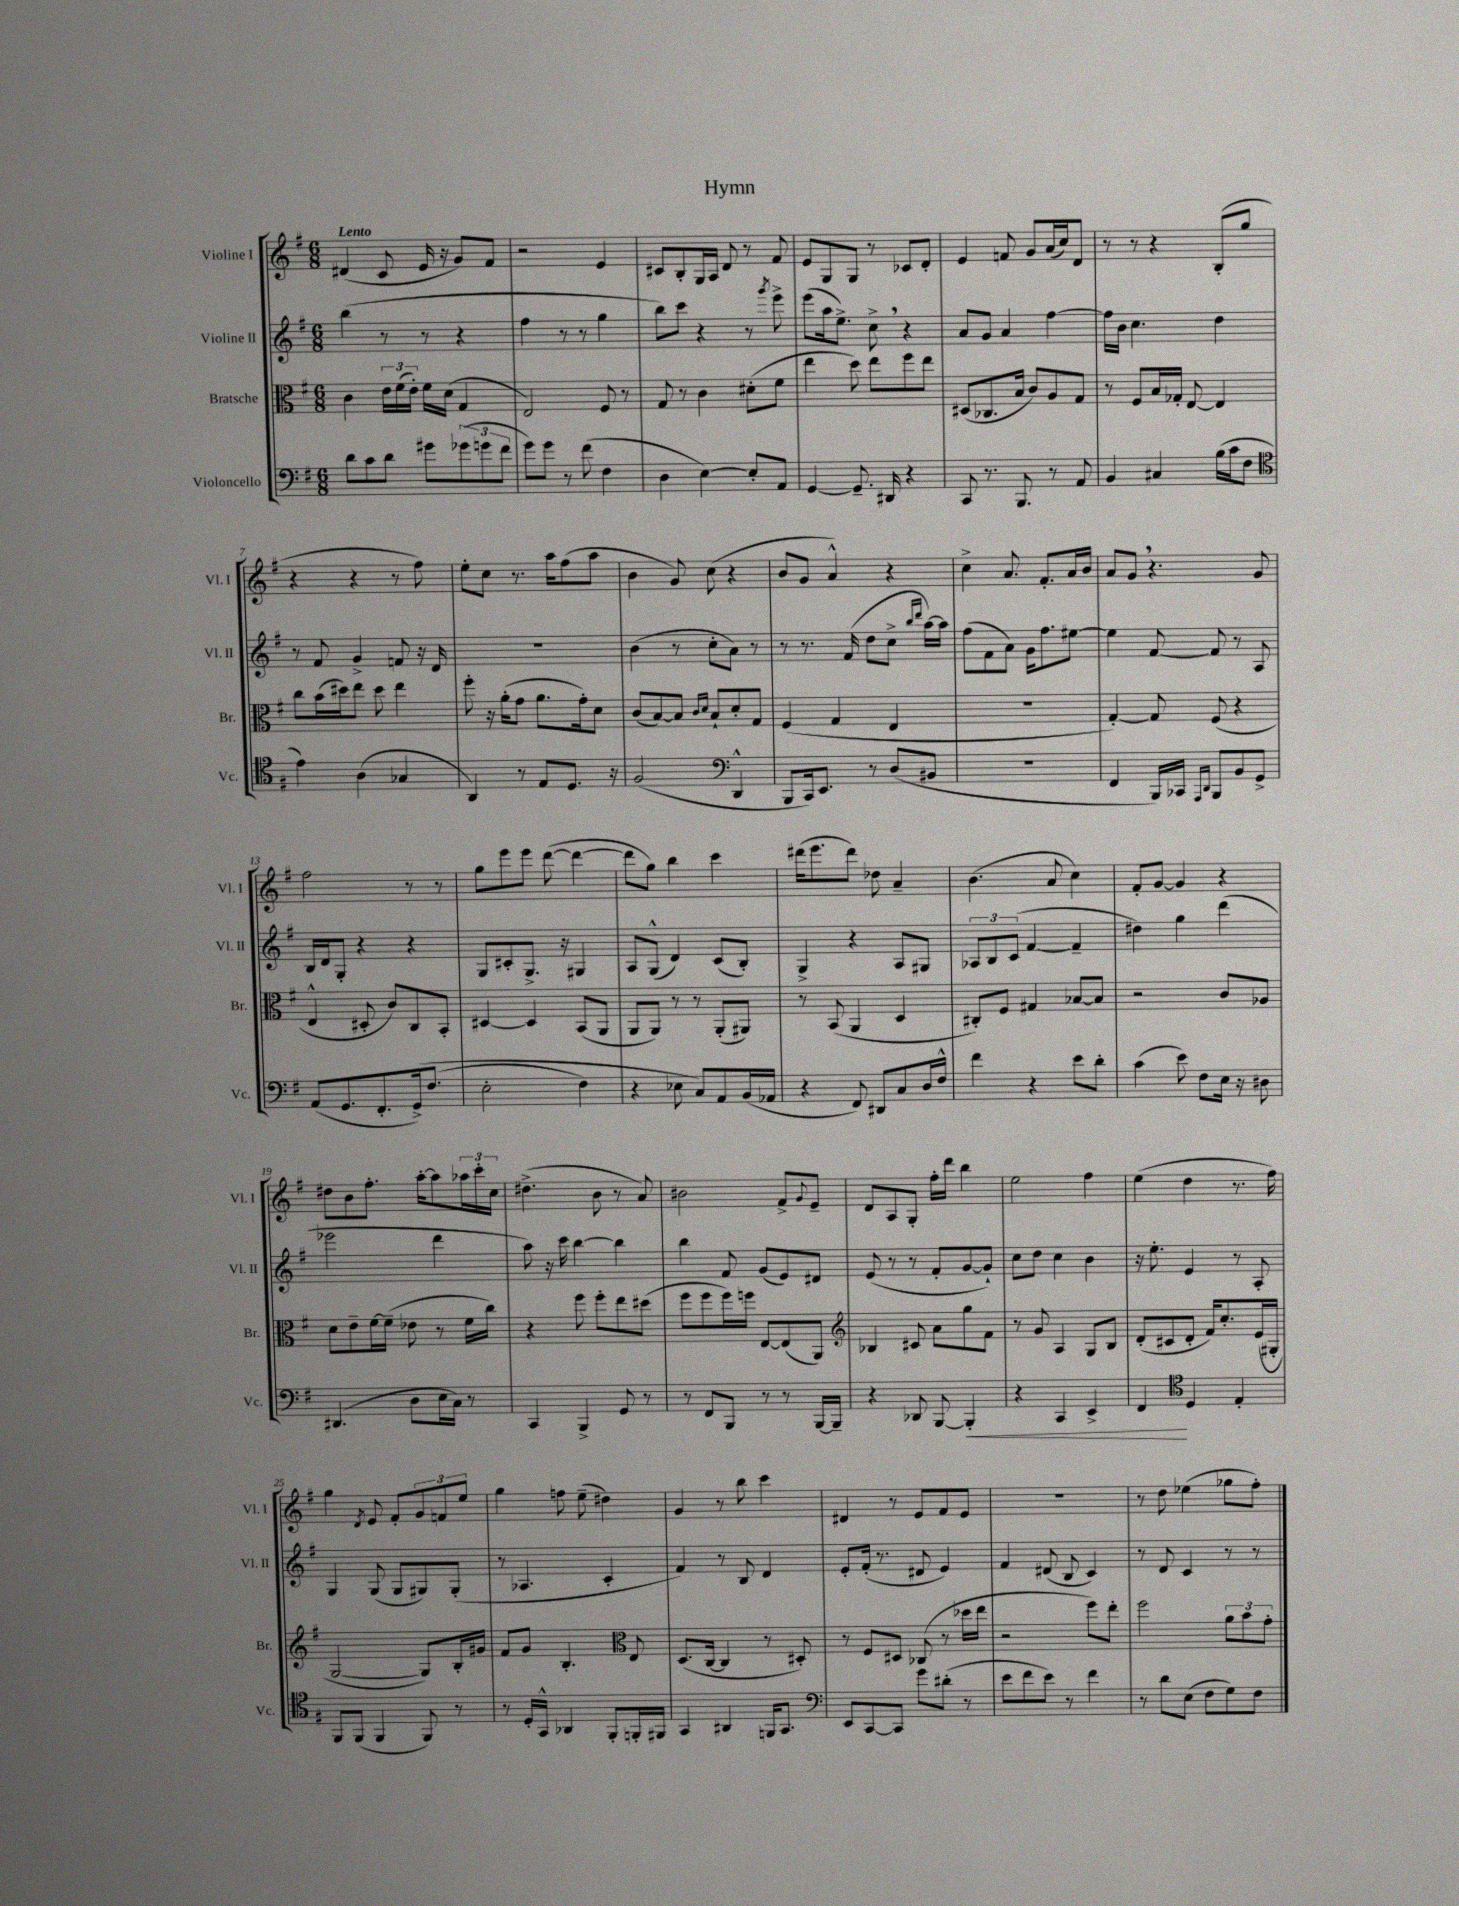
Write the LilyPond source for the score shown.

\header { title = "Hymn" }
<<
\new StaffGroup <<
\new Staff = "s0" \with { instrumentName = "Violine I" shortInstrumentName = "Vl. I" } {
    \clef treble \key g \major \numericTimeSignature \time 6/8 \tempo "Lento"
    dis'4( c'8 e'16 r16 g'8) fis'8 |
    r2 e'4 |
    cis'8 b8-. g16 a16 d'8 r8 fis'8 |
    e'8 g8 g8 r8 ces'8 d'8-. |
    e'4 f'8 g'8 a'16( c''16) d'8 |
    r8 r8 r4 b8-.( g''8 |
    r4 r4 r8 fis''8) |
    e''8-. c''8 r8. a''16 fis''8( a''8 |
    b'4 g'8) c''8( r4 |
    b'8 g'8 a'4-^) r4 |
    c''4-> a'8. fis'8.-. a'16 b'16 |
    a'8 g'8 \breathe r4. g'8 |
    fis''2 r8 r8 |
    g''8 e'''8 e'''8 d'''8~( d'''4~ |
    d'''8 g''8) b''4 c'''4 |
    dis'''16( e'''8. dis'''8) des''8 a'4-- |
    b'4.( a'8 c''4) |
    fis'8-. g'8~ g'4 r4 |
    dis''8 b'8 fis''8.-. a''16~-. a''8 \tuplet 3/2 { aes''16 c'''16-. c''16 } |
    dis''4.->( b'8 r8 a'8) |
    bis'2 fis'8-> \appoggiatura { g'8 } e'8-- |
    d'8 a8 g8-. fis''16-. d'''16 b''4 |
    e''2 fis''4 |
    e''4( d''4 r8. fis''16) |
    g''4 \acciaccatura { d'8 } e'8 fis'8-. \tuplet 3/2 { g'8 f'8 e''8 } |
    g''4 f''8 e''8--( dis''4) |
    g'4 r8 b''8 c'''4 |
    dis'4 r8 e'8 fis'8 e'8 |
    R2. |
    r8 d''8 ees''4( ges''8 fis''8-.) \bar "|." |
}
\new Staff = "s1" \with { instrumentName = "Violine II" shortInstrumentName = "Vl. II" } {
    \clef treble \key g \major \numericTimeSignature \time 6/8
    b''4( r8 r8 r4 |
    fis''4 r8 r8 g''4 |
    b''8) c'''8 r4 r8 \acciaccatura { g'''8 } e'''8-> |
    e'''8( a''16 e''8.->) c''8-> \breathe r4 |
    a'8 g'8 a'4 fis''4~ |
    fis''16 b'16 c''4. d''4 |
    r8 fis'8 g'4-> f'8 r16 d'16 |
    R2. |
    b'4( r8 c''8-. a'8) r8 |
    r8 r8. fis'16( d''8 c''8-> \grace { b''16 d'''16 } a''16~) a''16 |
    fis''8( fis'8 a'8) g'16 fis''8. eis''8~ |
    eis''4 fis'8~ fis'8 r8 a8 |
    b16 d'16 g8-. r4 r4 |
    g8 cis'8-. g8.-> r16 gis4 |
    a8 g8-^( d'4) c'8( b8-.) |
    g4-> r4 a8 gis8 |
    \tuplet 3/2 { aes8 b8 c'8( } fis'4~ fis'4-- |
    dis''4) g''4 d'''4( |
    ees'''2 d'''4 |
    a''8) r16 c'''16 b''4~ b''4 |
    b''4 fis'8 g'8( e'8) dis'8 |
    e'8( r8 r8 fis'8-. g'8~ g'8-!) |
    c''8 d''8 c''4 b'4 |
    r16 e''8.-. e'4 r8 a8-. |
    g4 g8( g8 gis8) gis8-.( |
    r8 aes4. c'4-. |
    fis'4) r8 b8 d'4 |
    e'8-. fis'16-.( r8. dis'8 e'4) |
    fis'4 dis'8( b8 c'4) |
    r8 d'8 c'4 r8 r8 \bar "|." |
}
\new Staff = "s2" \with { instrumentName = "Bratsche" shortInstrumentName = "Br." } {
    \clef alto \key g \major \numericTimeSignature \time 6/8
    c'4 \tuplet 3/2 { e'16 fis'16( e'16-.) } fis'16 d'16( g4 |
    e2) fis8 r8 |
    g8 r8 c'4 dis'8-.( fis'8 |
    e''4 d''8) e''8 fis''8 e''8 |
    dis8( ces8. b16 c'8) a8 g8 |
    r8 fis8 b16 ges16-. e8~ e4 |
    c''8 b'16( dis''16) e''8 dis''8 e''4 |
    fis''8-. r16 a'16-.( g'8 a'8. g'16-.) d'8 |
    c'8( b8~) b8 \grace { c'16 d'16 } b8-! d'8-. g8 |
    fis4( g4 e4 |
    R2. |
    g4~-.) g8 fis8( r4 |
    e4-^ dis8-. c'8) c8 b,8-. |
    dis4~ dis4 b,8( a,8 |
    a,8 a,8) r8 r8 a,8-.( ais,8) |
    r8 b,8( a,4 d4 |
    cis8-.) fis8 gis4 bes8~ bes8 |
    r2 c'8 aes8 |
    d'8 e'8-- fis'16~ fis'16--( ees'8 r8 fis'16 c''16) |
    r4 fis''8 fis''8-. e''8 dis''8( |
    fis''8 fis''8 fis''16) f''16 e8~ e8( a,8) |
    \clef treble bes4 cis'8 a'8 g''8 fis'8 |
    r8 g'8 a4 g8 b8 |
    d'8-.( cis'8 d'8-. fis'16) c''8.-. e'16( gis16-. |
    g2~ g8) b16-. gis'16 |
    fis'8 g'8 b4.-. \clef alto e8 |
    d8.( c16~ c4 r8 dis8-.) |
    r8 fis8 dis8 ces8( r8 des''16 e''16 |
    r2 fis''8) e''8-. |
    fis''2 \tuplet 3/2 { a'8 b'8 g'8-. } \bar "|." |
}
\new Staff = "s3" \with { instrumentName = "Violoncello" shortInstrumentName = "Vc." } {
    \clef bass \key g \major \numericTimeSignature \time 6/8
    d'8 c'8 d'8 gis'8 \tuplet 3/2 { ges'8( g'8 fis'8 } |
    g'8) g'8 r8 fis'8( fis4 |
    d4 e4~) e8-. a,8 |
    g,4~ g,8.-- dis,16 r4 |
    c,8 r8. b,,8. r8 a,8 |
    b,4 cis4 b16( c'16 fis8 |
    \clef tenor e'4) a4( ges4 |
    a,4) r8 e8 d8. r16 |
    fis2( \clef bass d,4-^ |
    b,,8 c,16) e,8. r8 d8( bis,8 |
    R2. |
    fis,4 b,,16) ces,16 \grace { a,,16 d,16 } b,,8 b,8 g,8-> |
    a,8( g,8. fis,8.-. g,16->)\( fis8.( |
    e2-. fis4) |
    r4 ees8 c8\) a,8 b,16( aes,16 |
    r4 fis,8) dis,8 c8 d16 fis16-^ |
    fis'4 r4 e'8 d'8-. |
    c'4( e'8) fis8 e16 r16 dis8 |
    dis,4.( d8 e16 c16) r8 |
    c,4 b,,4-> g,8 r8 |
    r8 fis,8 b,,8 r8 r8 b,,16~ b,,16-- |
    r4 des,8 b,,8~ b,,4-.\< |
    r4 c,4 e,4-> |
    fis,4\! \clef tenor d4 e4-. |
    fis,8 fis,8( fis,4 fis,8) r8 |
    r8 d16-. g,16-^ aes,4 fis,8-. f,16-. fis,16 |
    g,4 ais,4 f,16 g,8. |
    \clef bass e,8 c,8~ c,8 g'8 dis'8-.( r8 |
    e'8 fis'8 e'8) r8 fis'4 |
    r8 d'8 e8( fis8 g8) fis8 \bar "|." |
}
>>
>>
